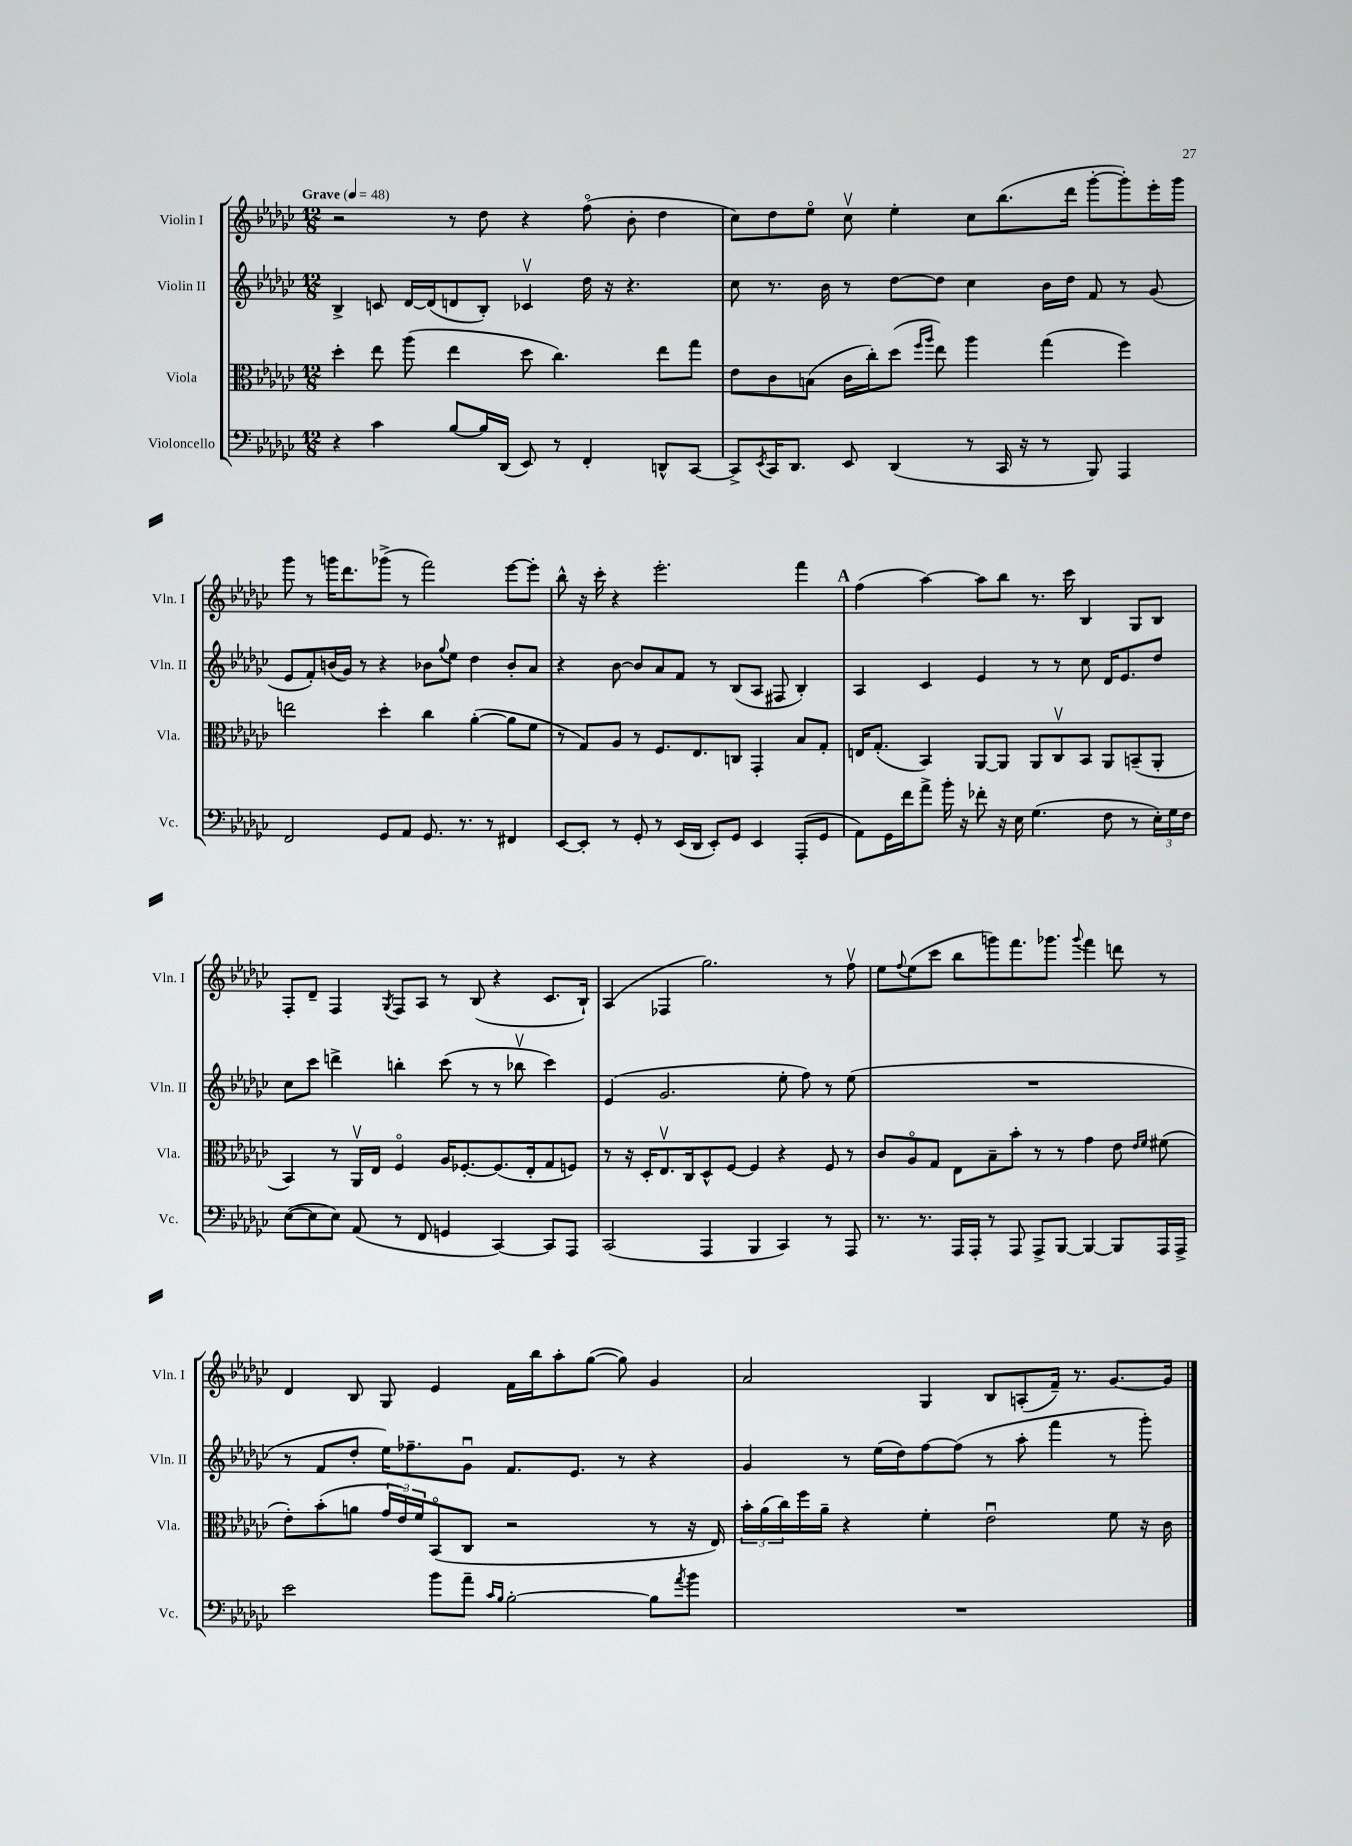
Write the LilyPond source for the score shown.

<<
\new StaffGroup <<
\new Staff = "s0" \with { instrumentName = "Violin I" shortInstrumentName = "Vln. I" } {
    \clef treble \key ges \major \numericTimeSignature \time 12/8 \tempo "Grave" 4 = 48
    r2 r8 des''8 r4 f''8\flageolet( bes'8-. des''4 |
    ces''8) des''8 ees''8\flageolet ces''8\upbow ees''4-. ces''8 bes''8.( des'''16 ges'''8~-. ges'''8-.) ees'''16-. ges'''16 |
    ges'''8 r8 g'''16 des'''8. ges'''8->( r8 f'''2) ees'''8~ ees'''8-. |
    bes''8-^ r16 ces'''16-. r4 ees'''2.-. f'''4 |
    \mark \markup { \bold "A" } f''4( aes''4~) aes''8 bes''8 r8. ces'''16 bes4 ges8 bes8 |
    f8-. des'8-- f4 \acciaccatura { ges8 } f8 aes8 r8 bes8( r4 ces'8. bes16-!) |
    aes4( fes4 ges''2.) r8 f''8\upbow |
    ees''8 \appoggiatura { f''8 } ees''8( ces'''8 bes''8 g'''8) f'''8. ges'''8. \appoggiatura { ges'''8 } f'''4 d'''8 r8 |
    des'4 bes8 ges8 ees'4 f'16 bes''16 aes''8-. ges''8~( ges''8) ges'4 |
    aes'2 ges4 bes8 a8-.( f'16--) r8. ges'8.~ ges'16 \bar "|." |
}
\new Staff = "s1" \with { instrumentName = "Violin II" shortInstrumentName = "Vln. II" } {
    \clef treble \key ges \major \numericTimeSignature \time 12/8
    bes4-> c'8 des'16~ des'16( d'8 bes8-.) ces'4\upbow des''16 r16 r4. |
    ces''8 r8. bes'16 r8 des''8~ des''8 ces''4 bes'16 des''16 f'8 r8 ges'8( |
    ees'8 f'8-.) b'16( ges'16) r8 r4 bes'8 \appoggiatura { ges''8 } ees''8 des''4 bes'8-. aes'8 |
    r4 bes'8~ bes'8 aes'8 f'8 r8 bes8( aes8 fis8 bes4-.) |
    \mark \markup { \bold "A" } aes4 ces'4 ees'4 r8 r8 ces''8 des'16 ees'8. des''8 |
    ces''8 ces'''8 d'''4-> b''4-. ces'''8( r8 r8 bes''8\upbow ces'''4) |
    ees'4( ges'2. ees''8-. f''8) r8 ees''8( |
    R1. |
    r8 f'8 des''8-. ees''16) fes''8.-- ges'8\downbow f'8. ees'8. r8 r4 |
    ges'4 r8 ees''16( des''16) f''8~ f''8( r8 aes''8-. f'''4 r8 ges'''8-.) \bar "|." |
}
\new Staff = "s2" \with { instrumentName = "Viola" shortInstrumentName = "Vla." } {
    \clef alto \key ges \major \numericTimeSignature \time 12/8
    des''4-. ees''8 aes''8( ees''4 des''8 ces''4.) ees''8 ges''8 |
    ees'8 ces'8 b8( ces'16 ces''16-.) des''8( \grace { f''16 aes''16 } ees''8) aes''4 ges''4( f''4) |
    e''2 des''4-. ces''4 aes'4~-.( aes'8 f'8 |
    r8 ges8) aes8 r8 f8. ees8. c8 ges,4-. bes8 ges8-. |
    \mark \markup { \bold "A" } e16 ges8.-.( bes,4) aes,8~ aes,8 aes,8 ces8\upbow bes,8 aes,8 b,8--( aes,8-. |
    bes,4) r8 aes,16\upbow ees16 f4\flageolet aes16 fes8.~-. fes8.( ees16-. ges8 f8) |
    r8 r16 des16-. ees8.\upbow ces16 des8-^ f8~ f4 r4 f8 r8 |
    ces'8 aes8\flageolet ges8 ees8 bes8-- bes'8-. r8 r8 ges'4 ees'8 \grace { ees'16 f'16 } fis'8( |
    ees'8-.) bes'8-.( a'8 \tuplet 3/2 { ges'16 ees'16) f'16 } bes,8\flageolet( ces8 r2 r8 r16 ees16) |
    \tuplet 3/2 { bes'16-. aes'16( ces''16) } f''16 aes'16-- r4 f'4-. ees'2\downbow f'8 r16 ces'16 \bar "|." |
}
\new Staff = "s3" \with { instrumentName = "Violoncello" shortInstrumentName = "Vc." } {
    \clef bass \key ges \major \numericTimeSignature \time 12/8
    r4 ces'4 bes8~ bes16 des,16( ees,8) r8 f,4-. d,8-^ ces,8~ |
    ces,8-> \acciaccatura { ees,8 } ces,16 des,8. ees,8 des,4( r8 ces,16 r16 r8 bes,,8) aes,,4 |
    f,2 ges,8 aes,8 ges,8. r8. r8 fis,4 |
    ees,8~ ees,8-. r8 ges,8-. r8 ees,16( des,16 ees,8-.) ges,8 ees,4 aes,,8-.( ges,8 |
    \mark \markup { \bold "A" } aes,8) ges,16 f'16 aes'8-> bes'16-. r16 fes'8-. r16 ees16 ges4.( f8 r8 \tuplet 3/2 { ees16-.) ges16 f16 } |
    ees8~( ees8 ees8) aes,8( r8 f,8 g,4 ces,4~) ces,8 aes,,8 |
    ces,2( aes,,4 bes,,4 ces,4) r8 aes,,8 |
    r8. r8. aes,,16 aes,,16-. r8 aes,,8 aes,,8-> bes,,8~ bes,,4~ bes,,8 aes,,16 aes,,16-> |
    ees'2 bes'8 aes'8-- \grace { ces'16 bes16 } bes2~-. bes8 \acciaccatura { aes'8 } bes'8 |
    R1. \bar "|." |
}
>>
>>
\layout { \context { \Score \remove "Bar_number_engraver" } }
